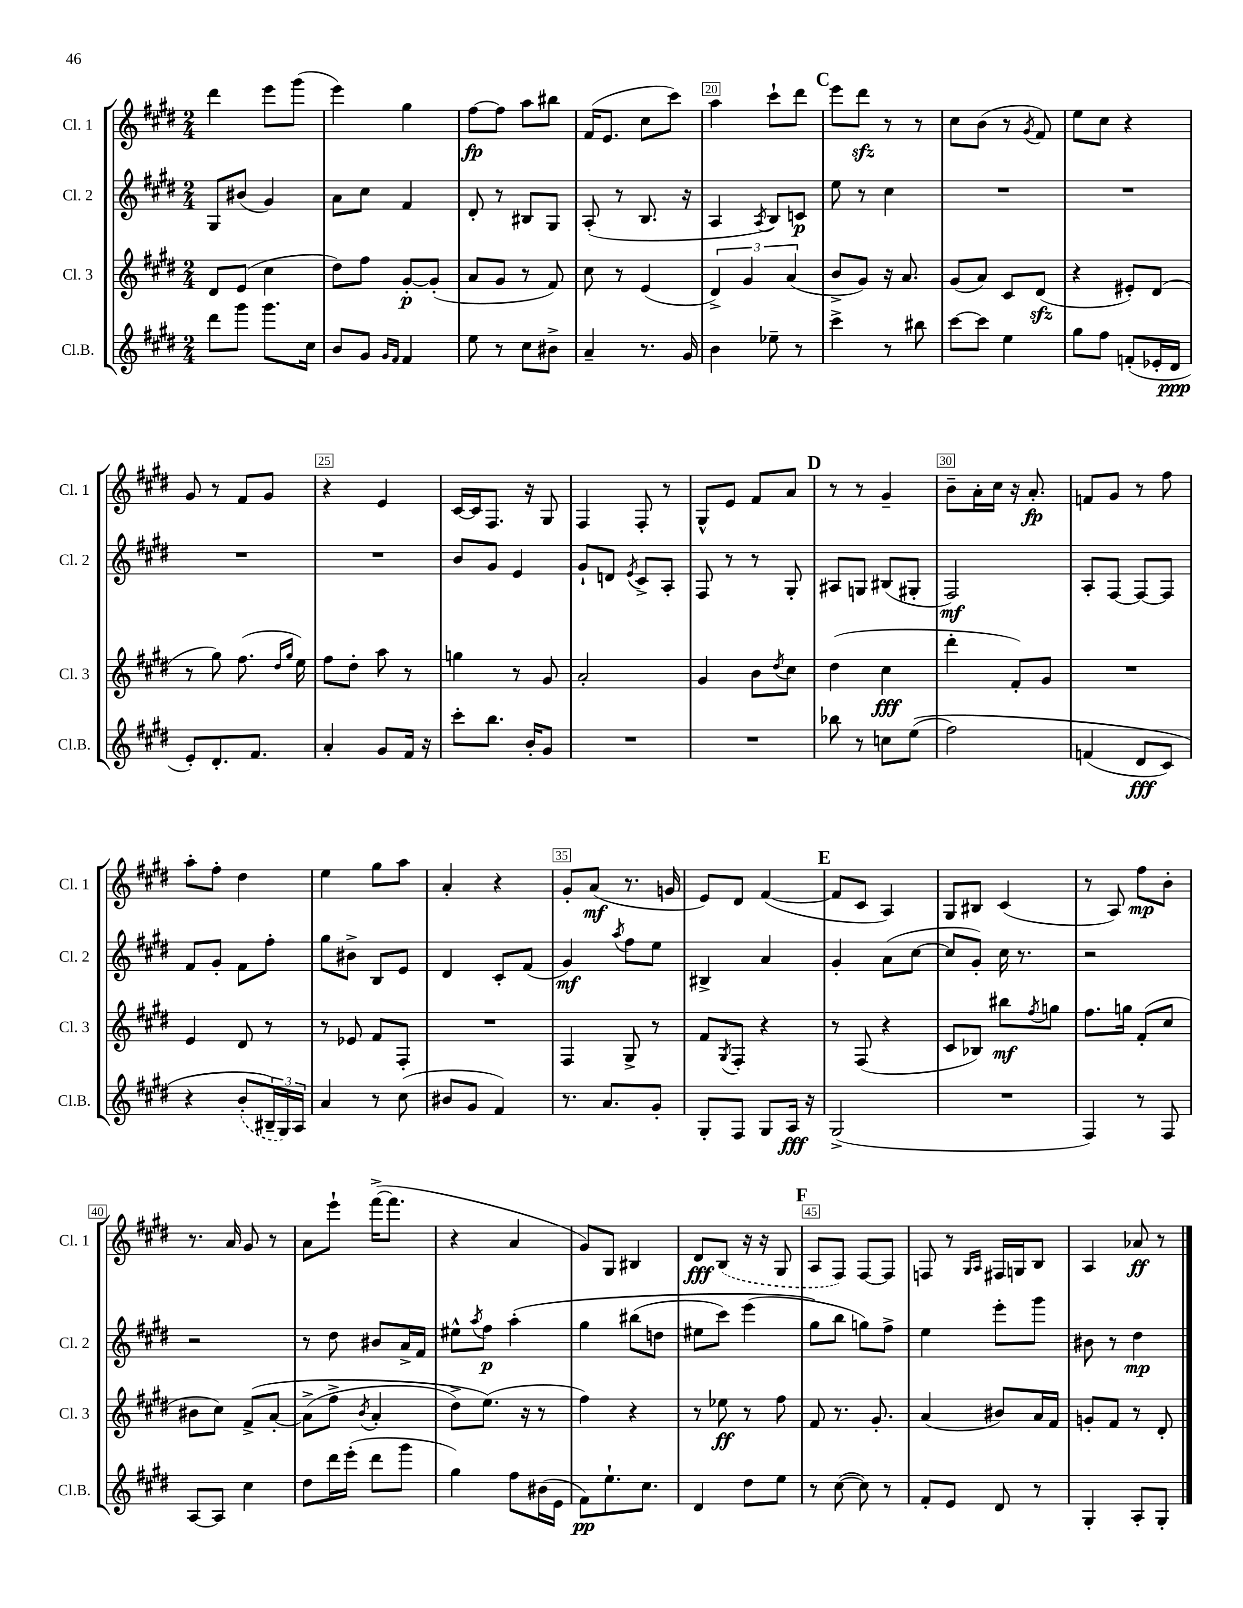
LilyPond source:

<<
\new StaffGroup <<
\new Staff = "s0" \with { instrumentName = "Cl. 1" shortInstrumentName = "Cl. 1" } {
    \clef treble \key e \major \numericTimeSignature \time 2/4
    dis'''4 e'''8 gis'''8( |
    e'''4) gis''4 |
    fis''8~\fp fis''8 a''8 bis''8 |
    fis'16( e'8. cis''8 cis'''8) |
    a''4 cis'''8-! dis'''8 |
    \mark \markup { \bold "C" } e'''8 dis'''8\sfz r8 r8 |
    cis''8 b'8( r8 \acciaccatura { gis'8 } fis'8) |
    e''8 cis''8 r4 |
    gis'8 r8 fis'8 gis'8 |
    r4 e'4 |
    cis'16~ cis'16 fis8. r16 gis8 |
    fis4 fis8-. r8 |
    gis8-^ e'8 fis'8 a'8 |
    \mark \markup { \bold "D" } r8 r8 gis'4-- |
    b'8-- a'16-. cis''16 r16 a'8.-.\fp |
    f'8 gis'8 r8 fis''8 |
    a''8-. fis''8-. dis''4 |
    e''4 gis''8 a''8 |
    a'4-. r4 |
    gis'8-. a'8\mf( r8. g'16 |
    e'8) dis'8 fis'4~( |
    \mark \markup { \bold "E" } fis'8 cis'8 a4) |
    gis8 bis8 cis'4( |
    r8 a8) fis''8\mp b'8-. |
    r8. a'16 gis'8 r8 |
    a'8 e'''8-! fis'''16~->( fis'''8. |
    r4 a'4 |
    gis'8) gis8 bis4 |
    dis'8\fff \once \slurDashed b8( r16 r16 gis8 |
    \mark \markup { \bold "F" } a8 fis8) fis8~ fis8 |
    f8 r8 \grace { gis16 a16 } fis16 g16 b8 |
    a4 aes'8\ff r8 \bar "|." |
}
\new Staff = "s1" \with { instrumentName = "Cl. 2" shortInstrumentName = "Cl. 2" } {
    \clef treble \key e \major \numericTimeSignature \time 2/4
    gis8 bis'8( gis'4) |
    a'8 cis''8 fis'4 |
    dis'8-. r8 bis8 gis8 |
    a8-.( r8 b8. r16 |
    a4 \acciaccatura { a8 } b8) c'8\p |
    \mark \markup { \bold "C" } e''8 r8 cis''4 |
    R2 |
    R2 |
    R2 |
    R2 |
    b'8 gis'8 e'4 |
    gis'8-! d'8 \acciaccatura { e'8 } cis'8-> a8-. |
    fis8 r8 r8 gis8-. |
    \mark \markup { \bold "D" } ais8 g8 bis8( gis8-. |
    fis2\mf) |
    a8-. fis8~ fis8~ fis8 |
    fis'8 gis'8-. fis'8 fis''8-. |
    gis''8 bis'8-> b8 e'8 |
    dis'4 cis'8-. fis'8( |
    gis'4\mf) \acciaccatura { a''8 } fis''8 e''8 |
    bis4-> a'4 |
    \mark \markup { \bold "E" } gis'4-. a'8( cis''8~ |
    cis''8 gis'8-.) cis''16 r8. |
    r2 |
    r2 |
    r8 dis''8 bis'8 a'16-> fis'16 |
    eis''8-^ \acciaccatura { a''8 } fis''8\p a''4-.\( |
    gis''4 bis''8( d''8 |
    eis''8 cis'''8) e'''4( |
    \mark \markup { \bold "F" } gis''8\) b''8 g''8) fis''8-> |
    e''4 e'''8-. gis'''8 |
    bis'8 r8 dis''4\mp \bar "|." |
}
\new Staff = "s2" \with { instrumentName = "Cl. 3" shortInstrumentName = "Cl. 3" } {
    \clef treble \key e \major \numericTimeSignature \time 2/4
    dis'8 e'8( cis''4 |
    dis''8) fis''8 gis'8~-.\p gis'8-.( |
    a'8 gis'8 r8 fis'8) |
    cis''8 r8 e'4( |
    \tuplet 3/2 { dis'4->) gis'4 a'4( } |
    \mark \markup { \bold "C" } b'8-> gis'8) r16 a'8. |
    gis'8( a'8) cis'8 dis'8\sfz( |
    r4 eis'8-.) dis'8( |
    r8 gis''8) fis''8.( \grace { dis''16 gis''16 } e''16) |
    fis''8 dis''8-. a''8 r8 |
    g''4 r8 gis'8 |
    a'2-. |
    gis'4 b'8 \acciaccatura { dis''8 } cis''8 |
    \mark \markup { \bold "D" } dis''4( cis''4\fff |
    dis'''4-. fis'8-.) gis'8 |
    R2 |
    e'4 dis'8 r8 |
    r8 ees'8 fis'8 fis8-. |
    R2 |
    fis4 gis8-> r8 |
    fis'8 \acciaccatura { gis8 } fis8-. r4 |
    \mark \markup { \bold "E" } r8 fis8( r4 |
    cis'8 bes8) bis''8\mf \acciaccatura { fis''8 } g''8 |
    fis''8. g''16 fis'8-.( cis''8 |
    bis'8 cis''8) fis'8->\( a'8~-. |
    a'8->( fis''8-> \acciaccatura { b'8 } a'4-. |
    dis''8->) e''8.(\) r16 r8 |
    fis''4) r4 |
    r8 ees''8\ff r8 fis''8 |
    \mark \markup { \bold "F" } fis'8 r8. gis'8.-. |
    a'4( bis'8) a'16 fis'16 |
    g'8-. fis'8 r8 dis'8-. \bar "|." |
}
\new Staff = "s3" \with { instrumentName = "Cl.B." shortInstrumentName = "Cl.B." } {
    \clef treble \key e \major \numericTimeSignature \time 2/4
    dis'''8 gis'''8 gis'''8. cis''16 |
    b'8 gis'8 \grace { gis'16 fis'16 } fis'4 |
    e''8 r8 cis''8 bis'8-> |
    a'4-- r8. gis'16 |
    b'4 ees''8-- r8 |
    \mark \markup { \bold "C" } cis'''4-> r8 bis''8 |
    cis'''8~ cis'''8 e''4 |
    gis''8 fis''8 f'8-.( ees'16-. dis'16\ppp |
    e'8-.) dis'8.-. fis'8. |
    a'4-. gis'8 fis'16 r16 |
    cis'''8-. b''8. b'16-. gis'8 |
    R2 |
    R2 |
    \mark \markup { \bold "D" } bes''8 r8 c''8 e''8(\( |
    fis''2) |
    f'4( dis'8\fff cis'8) |
    r4 \once \slurDashed b'8-.( \tuplet 3/2 { bis16--\) gis16) a16 } |
    a'4 r8 cis''8( |
    bis'8 gis'8 fis'4) |
    r8. a'8. gis'8-. |
    gis8-. fis8 gis8 a16\fff r16 |
    \mark \markup { \bold "E" } gis2->( |
    R2 |
    fis4) r8 fis8 |
    a8~ a8 cis''4 |
    dis''8 dis'''16 e'''16-.( dis'''8 gis'''8 |
    gis''4) fis''8 bis'16( e'16 |
    fis'8\pp) e''8.-! cis''8. |
    dis'4 dis''8 e''8 |
    \mark \markup { \bold "F" } r8 cis''8~( cis''8) r8 |
    fis'8-. e'8 dis'8 r8 |
    gis4-. a8-. gis8-. \bar "|." |
}
>>
>>
\layout { \context { \Score currentBarNumber = #16 \override BarNumber.break-visibility = ##(#f #t #t) barNumberVisibility = #(every-nth-bar-number-visible 5) \override BarNumber.stencil = #(make-stencil-boxer 0.1 0.3 ly:text-interface::print) } }
